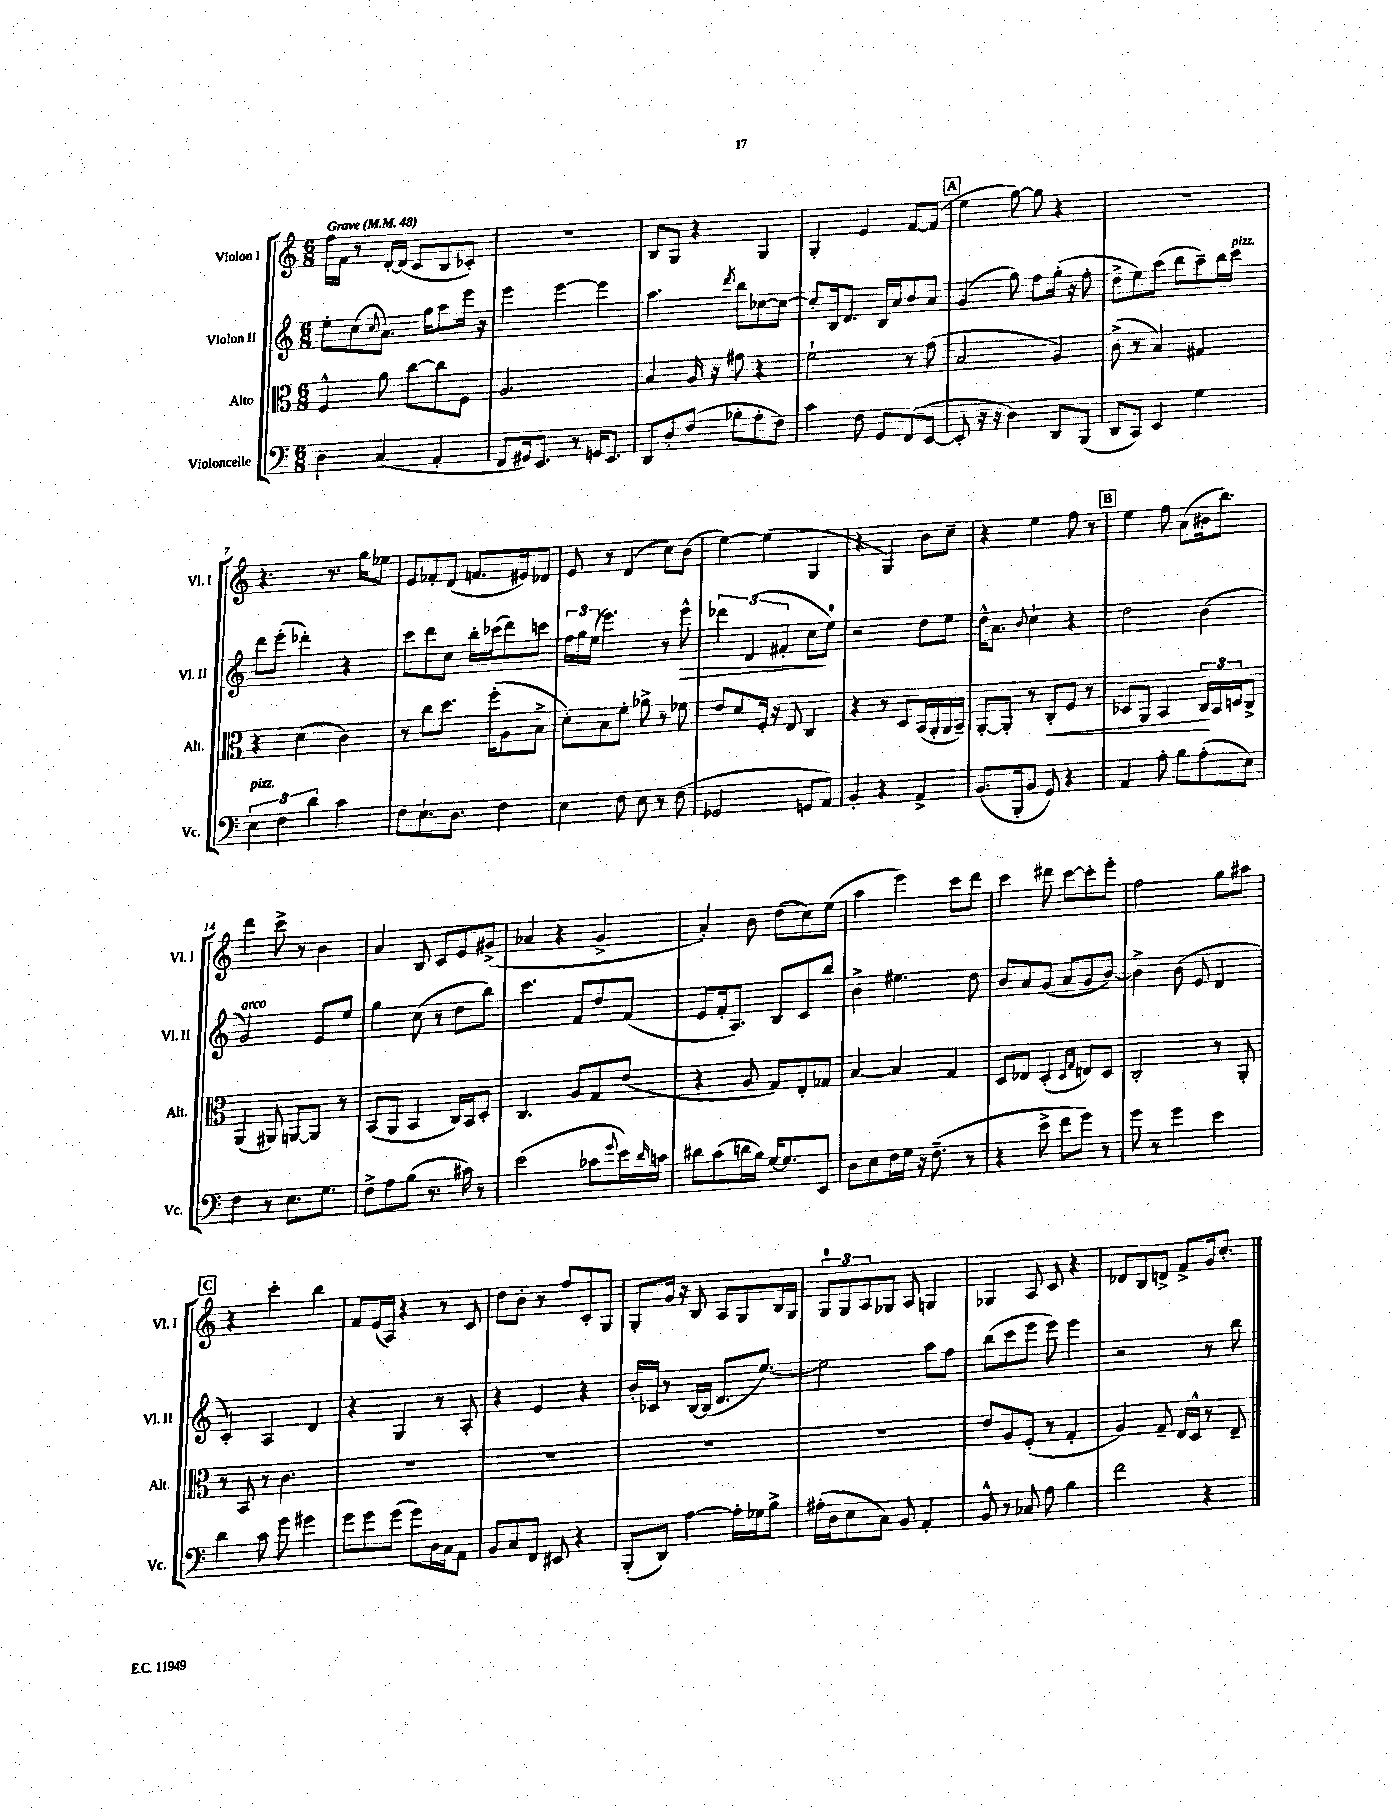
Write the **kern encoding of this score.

**kern	**kern	**dynam	**kern	**dynam	**kern
*part4	*part3	*part3	*part2	*part2	*part1
*staff4	*staff3	*staff3	*staff2	*staff2	*staff1
*I"Violoncelle	*I"Alto	*	*I"Violon II	*	*I"Violon I
*I'Vc.	*I'Alt.	*	*I'Vl. II	*	*I'Vl. I
*clefF4	*clefC3	*	*clefG2	*	*clefG2
*k[]	*k[]	*	*k[]	*	*k[]
*M6/8	*M6/8	*	*M6/8	*	*M6/8
*MM48	*MM48	*	*MM48	*	*MM48
=1	=1	=1	=1	=1	=1
!	!	!	!	!	!LO:TX:a:B:t=Grave
4D\	4F^^/	.	8ee'\L	.	16ff\LL
.	.	.	.	.	16f\JJ
.	.	.	(8cc\	.	8r
.	.	.	8qqcc/	.	.
(4C/	8a\	.	8.a\J)	.	[16d'/LL
.	.	.	.	.	(16d/JJ]
.	[8cc\L	.	.	.	8c/L
.	.	.	16gg\KL	.	.
4AA'/	8cc\]	.	8aa\	.	8B/
.	8F\J	.	16eee\Jk	.	8c-X'/J)
.	.	.	16r	.	.
=2	=2	=2	=2	=2	=2
8FF/L	2.A/	.	4eee\	.	2.r
16GG#X/k)	.	.	.	.	.
8.EE/J	.	.	.	.	.
.	.	.	[4eee\	.	.
8r	.	.	.	.	.
16GGn/KL	.	.	4eee\]	.	.
8.EE/J	.	.	.	.	.
=3	=3	=3	=3	=3	=3
8DD/L	4B/	.	4.aa\	.	8B/L
8D'/	.	.	.	.	8G/J
(8F/J	16A/	.	.	.	4r
.	16r	.	.	.	.
.	.	.	8qddd/	.	.
8B-X'\L	8g#X\	.	8bb\L	.	.
8A'\	4r	.	[8cc-X\	.	4G/
8F\J)	.	.	8cc-\J_	.	.
=4	=4	=4	=4	=4	=4
4c\	2f`\	.	8cc-'/L]	.	4G'/
.	.	.	16B/k	.	.
.	.	.	8.d/J	.	.
8F\	.	.	.	.	4e/
8GG/L	.	.	16B/LL	.	.
.	.	.	16a/J	.	.
(8FF/	8r	.	8b/	.	[8f/L
[8EE/J	(8g\	.	8a/J	.	(8f/J]
!!LO:REH:place=s1:t=A
=5	=5	=5	=5	=5	=5
8EE'/]	2B/	.	(4g/	.	4ee\
16r	.	.	.	.	.
16r	.	.	.	.	.
4D\)	.	.	8gg\)	.	[8gg\)
.	.	.	8ff\L	.	8gg\]
8DD/L	4A/)	.	(16gg'\Jk	.	4r
.	.	.	16r	.	.
(8BBB/J	.	.	8ff'\	.	.
=6	=6	=6	=6	=6	=6
8DD/L	(8c^\	.	8dd^\L	.	2.r
8CC/J)	8r	.	8ee\)	.	.
4EE/	4B/)	.	(8aa\J	.	.
.	.	.	8bb\L	.	.
4G\	4G#X/	.	8aa~\)	.	.
.	.	.	16bb\L	.	.
!	!	!	!LO:TX:a:i:t=pizz.	!	!
.	.	.	16ccc\JJ	.	.
!!LO:LB:g=z
=7	=7	=7	=7	=7	=7
!LO:TX:a:i:t=pizz.	!	!	!	!	!
6E\	4r	.	8ddd\L	.	4.r
.	.	.	(8eee'\J	.	.
6F\	.	.	.	.	.
.	(4d\	.	4ddd-X'\)	.	.
6d\	.	.	.	.	.
.	.	.	.	.	8.r
4c\	4c\)	.	4r	.	.
.	.	.	.	.	16gg\KL
.	.	.	.	.	8ee-X\J
=8	=8	=8	=8	=8	=8
8F\L	8r	.	8ccc\L	.	8e/L
8.E`\	8cc\L	.	8ddd\	.	8f-X'/
.	8.dd\J	.	8cc\J	.	(8d/J
8.D\J	.	.	.	.	.
.	.	.	16bb'\LL	.	8.fn/L
.	(16ff'\KL	.	(16ccc-X\J	.	.
4F\	8A\	.	8ddd\)	.	.
.	.	.	.	.	16e#X/k)
.	8B^\J	.	8cccn\J	.	8d-X/J
=9	=9	=9	=9	=9	=9
4E\	8d'\L)	.	24ff\LL	.	8e/
.	.	.	24gg\	.	.
.	.	.	(24ee\JJ	.	.
.	8B\	.	4.eee\)	.	8r
8F\	8f'\J	.	.	.	(4d/
8E\	8a-X^\	.	.	.	.
8r	8r	.	8r	.	8cc\L)
!	!	!	!	!LO:HP:b	!
(8F\	8f-X\	.	8eee^^\	>	(8b\J
=10	=10	=10	=10	=10	=10
2GG-X/	8e/L	.	6ddd-X\	.	[4ee\)
.	8d/	.	.	.	.
.	.	.	(6d/	.	.
.	16F'/Jk	.	.	.	(4ee\]
.	16r	.	.	.	.
.	.	.	6f#X'/	.	.
.	8E/	.	.	.	.
8GGn/L	4C/	.	8cc\L	.	4G/
8AA/J)	.	.	8ee\J)	]	.
=11	=11	=11	=11	=11	=11
4BB'/	4r	.	2r	.	4r
4r	8r	.	.	.	4G/)
.	8D/L	.	.	.	.
4AA^/	(16BB/L	.	8dd\L	.	8b\L
.	16AA'/	.	.	.	.
.	16AA/	.	8ee\J	.	8cc~\J
.	16BB~/JJ)	.	.	.	.
=12	=12	=12	=12	=12	=12
(8.BB/L	[8AA'/L	.	16dd^^\KL	.	4r
.	.	.	8.a\J	.	.
.	8AA'/J]	.	.	.	.
16BBB'/k	.	.	.	.	.
.	.	.	8qqb/	.	.
8BB/J	8r	.	4cc`\	.	4ee\
!	!	!LO:HP:b	!	!	!
8GG/)	8C'/L	<	.	.	.
4r	8F/J	.	4r	.	8ff\
.	8r	.	.	.	8r
!!LO:REH:place=s1:t=B
=13	=13	=13	=13	=13	=13
4AA/	8D-X/L	.	2dd\	.	4ee\
.	8AA/J	.	.	.	.
8A'\	4BB/	.	.	.	8ff\
8B\L	.	.	.	.	(8a\L
(8A'\	24C/LL	.	(4b\	.	16b#X\k
.	24BB/	[	.	.	.
.	.	.	.	.	8.bb\J)
.	24Dn/J	.	.	.	.
8E\J)	8C^/J	.	.	.	.
!!LO:LB:g=z
=14	=14	=14	=14	=14	=14
!	!	!	!LO:TX:a:i:t=arco	!	!
4F\	(4AA/	.	2g/)	.	4ddd\
8r	8AA#X/)	.	.	.	8ccc^\
8.E\L	[8AAn/L	.	.	.	8r
.	8AA/J]	.	8e/L	.	4b\
8.G\J	.	.	.	.	.
.	8r	.	8ee/J	.	.
=15	=15	=15	=15	=15	=15
8F^\L	(8BB/L	.	4gg\	.	4a/
8A\	8AA/J	.	.	.	.
(8B\J	4BB/	.	(8cc\	.	8B/
8.r	.	.	8r	.	8c/L
.	16C/LL)	.	8dd\L	.	8e/
16c#X\)	16BB/J	.	.	.	.
8r	8D'/J	.	8bb\J)	.	(8g#X^/J
=16	=16	=16	=16	=16	=16
(2e\	4.C/	.	4.ccc\	.	4a-X/
.	.	.	.	.	4r
.	8A/L	.	8f/L	.	.
8c-X\L	8G/	.	8dd/	.	4g^/
8qqg/	.	.	.	.	.
16e\L)	(8e/J	.	(8f/J	.	.
16qqd/	.	.	.	.	.
16cn\JJ	.	.	.	.	.
=17	=17	=17	=17	=17	=17
8d#X\L	4r	.	8e/L	.	4a'/)
(8c\	.	.	16f'/k	.	.
.	.	.	8.A/J)	.	.
16dn\L	8A/	.	.	.	8b\
16B\JJ)	.	.	.	.	.
[16G/KL	8G/L)	.	8B/L	.	(8dd\L
8.G/]	.	.	.	.	.
.	8E'/	.	8c/	.	8cc\)
8EE/J	8G-X/J	.	8bb/J	.	(8ee\J
=18	=18	=18	=18	=18	=18
8D\L	[4B/	.	4b^\	.	4aa\
8E\	.	.	.	.	.
16F\L	4B/]	.	4.ee#X\	.	4eee\)
16G\JJ	.	.	.	.	.
16r	.	.	.	.	.
(8.F~\	.	.	.	.	.
.	4G/	.	.	.	8ccc\L
8r	.	.	8dd\	.	8ddd\J
=19	=19	=19	=19	=19	=19
4r	8D/L	.	8b/L	.	4ccc\
.	8E-X/J	.	8a/	.	.
8e^\	(4D'/	.	(8g/J	.	8ddd#X\
8f\L	.	.	8a/L	.	[8ccc\L
.	16qqD/LL	.	.	.	.
.	16qqG/JJ	.	.	.	.
8g\J)	8En/L)	.	8g/	.	8ccc'\]
8r	8D/J	.	[8b/J)	.	8eee'\J
=20	=20	=20	=20	=20	=20
8g\	2C'/	.	4b^\]	.	2ff\
8r	.	.	.	.	.
4g\	.	.	(8b\	.	.
.	.	.	8e/	.	.
4e\	8r	.	4d/	.	8gg\L
.	8AA'/	.	.	.	8aa#X\J
!!LO:LB:g=z
!!LO:REH:place=s1:t=C
=21	=21	=21	=21	=21	=21
4d\	8r	.	4c'/)	.	4r
.	8BB/	.	.	.	.
8c\	8r	.	4A/	.	4ccc'\
8g\	4.c\	.	.	.	.
4g#X\	.	.	4d/	.	4bb\
=22	=22	=22	=22	=22	=22
8g\L	2.r	.	4r	.	8f/L
8g\	.	.	.	.	(16e/L
.	.	.	.	.	16A/JJ)
(8g\J	.	.	4G/	.	4r
8g\L)	.	.	.	.	.
16D\L	.	.	8r	.	8r
16C\J	.	.	.	.	.
8AA\J	.	.	8A'/	.	8c/
=23	=23	=23	=23	=23	=23
8BB/L	2.r	.	4r	.	8dd\L
8C/	.	.	.	.	8b'\J
8FF/J	.	.	4e/	.	8r
8EE#X/	.	.	.	.	8ff/L
4r	.	.	4r	.	8c'/
.	.	.	.	.	8G/J
=24	=24	=24	=24	=24	=24
(8BBB'/L	2.r	.	16b'/LL	.	8G'/L
.	.	.	16c-X/JJ	.	.
8DD/J)	.	.	8r	.	16g/Jk
.	.	.	.	.	16r
[4A\	.	.	[16B/LL	.	8B/
.	.	.	(16B/JJ]	.	.
.	.	.	8.d/L	.	8A/L
16A'\LL]	.	.	.	.	8G/
16G-X\J	.	.	[8.ee/J)	.	.
8B^\J	.	.	.	.	16B/L
.	.	.	.	.	16G/JJ
=25	=25	=25	=25	=25	=25
(16A#X'\LL	2.r	.	2ee\]	.	12G/L
16D\J	.	.	.	.	.
.	.	.	.	.	12G/
8E\	.	.	.	.	.
.	.	.	.	.	12A/
8C\J)	.	.	.	.	8G-X/J
8BB/	.	.	.	.	8A/
4AA'/	.	.	8aa\L	.	4Gn/
.	.	.	8ff\J	.	.
=26	=26	=26	=26	=26	=26
8BB^^/	8e/L	.	(8bb\L	.	4G-X/
8r	8A/	.	8ccc\	.	.
8C-X/	(8F'/J	.	8eee\J	.	8A/
8A\	8r	.	8eee\)	.	8c/
4B\	4G'/	.	4eee\	.	4r
=27	=27	=27	=27	=27	=27
2f\	4A/)	.	2r	.	8d-X/L
.	.	.	.	.	8B/
.	8G~/	.	.	.	8dn^/J
.	16E/LL	.	.	.	8f^/L
.	16D^^/JJ	.	.	.	.
4r	8r	.	8r	.	16g/k
.	.	.	.	.	8.cc'/J
.	8E~/	.	8bb\	.	.
==	==	==	==	==	==
*-	*-	*-	*-	*-	*-
